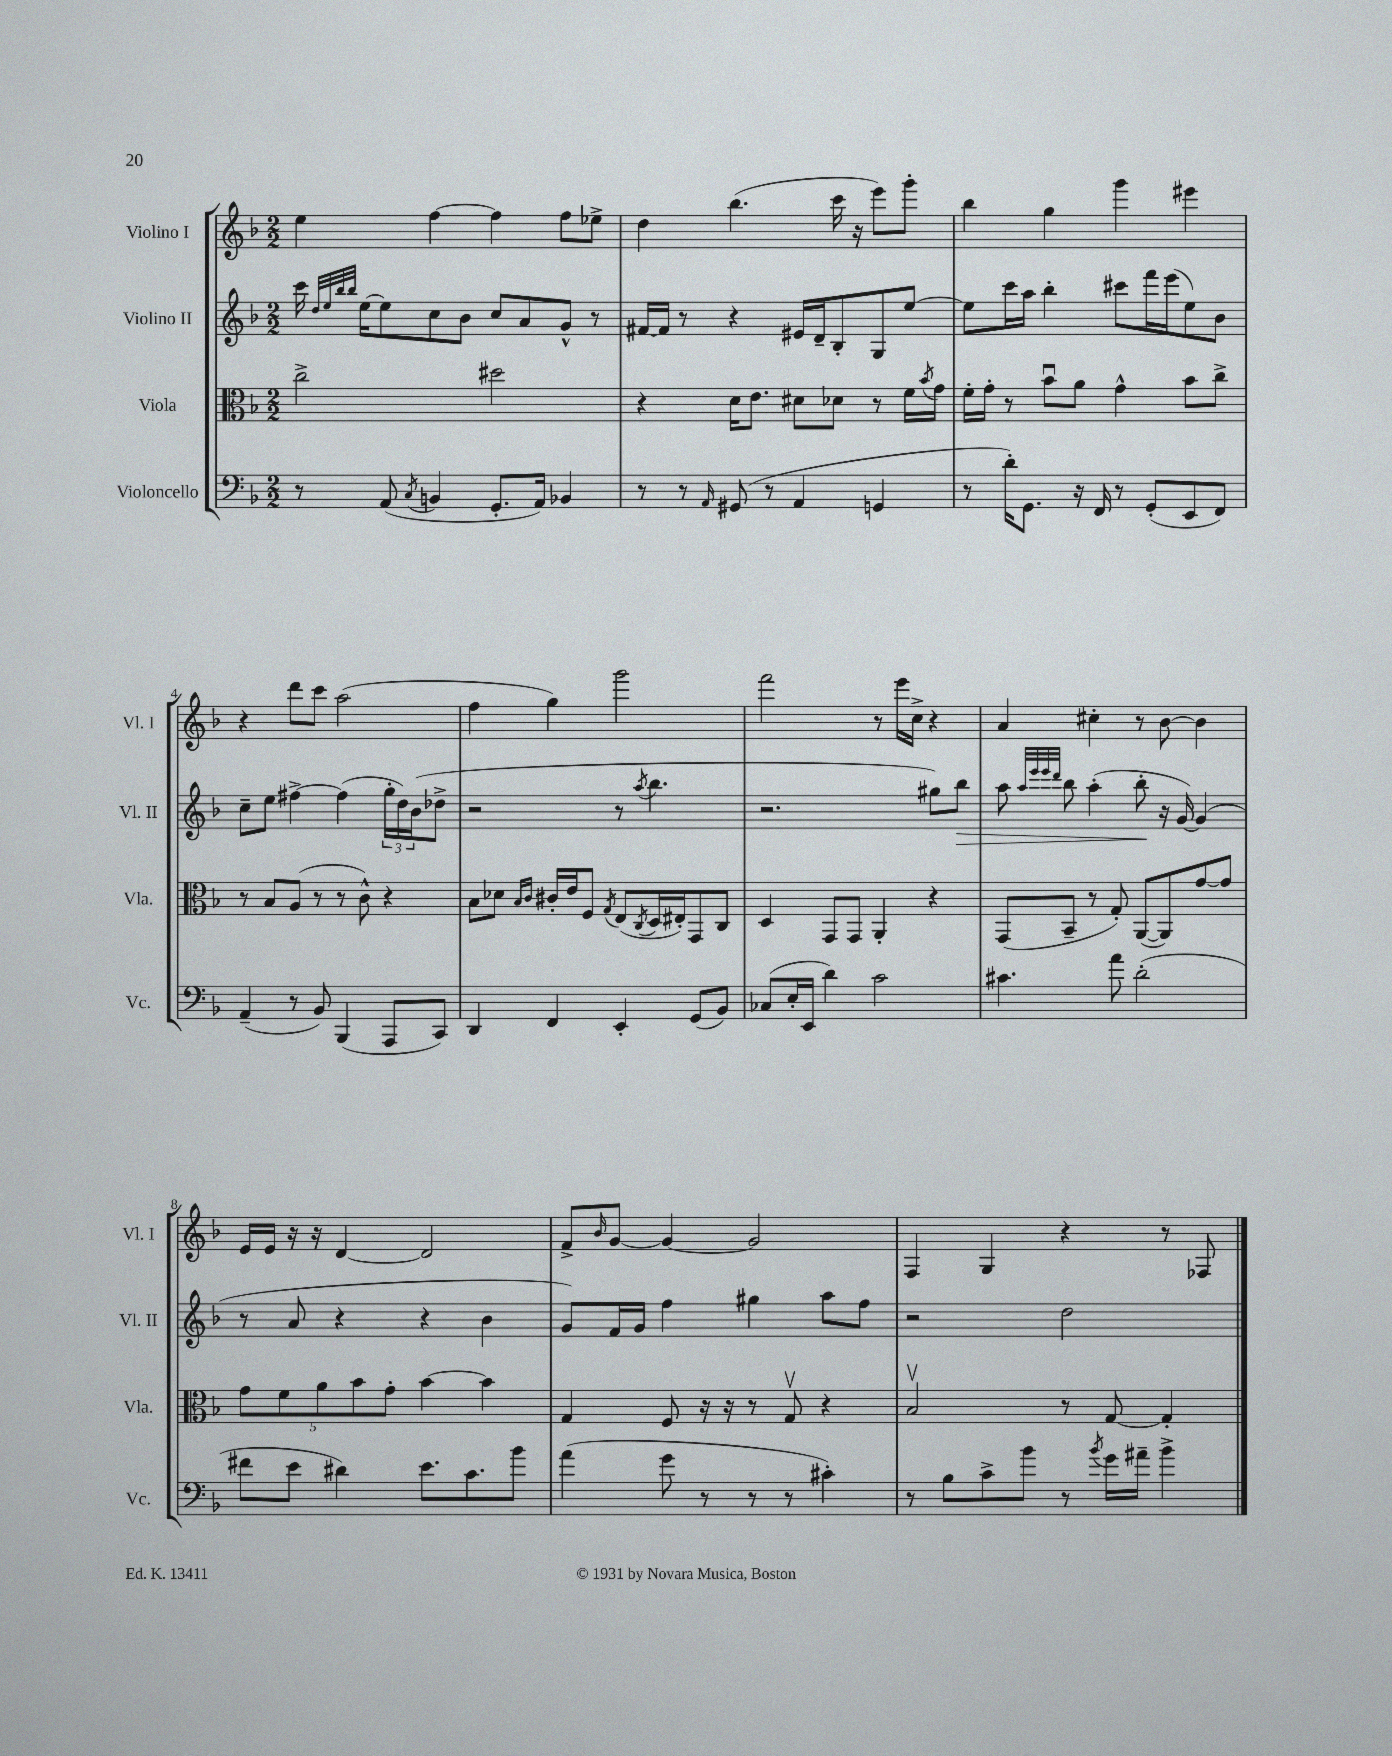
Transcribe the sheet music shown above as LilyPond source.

<<
\new StaffGroup <<
\new Staff = "s0" \with { instrumentName = "Violino I" shortInstrumentName = "Vl. I" } {
    \clef treble \key f \major \numericTimeSignature \time 2/2
    e''4 f''4~ f''4 f''8 ees''8-> |
    d''4 bes''4.( c'''16 r16 e'''8) g'''8-. |
    bes''4 g''4 g'''4 eis'''4 |
    r4 d'''8 c'''8 a''2( |
    f''4 g''4) g'''2 |
    f'''2 r8 e'''16 c''16-> r4 |
    a'4 cis''4-. r8 bes'8~ bes'4 |
    e'16 e'16 r16 r16 d'4~ d'2 |
    f'8-> \grace { bes'16 } g'8~ g'4~ g'2 |
    f4 g4 r4 r8 fes8 \bar "|." |
}
\new Staff = "s1" \with { instrumentName = "Violino II" shortInstrumentName = "Vl. II" } {
    \clef treble \key f \major \numericTimeSignature \time 2/2
    c'''16 \grace { d''32 e''32 bes''32 bes''32 } e''16~ e''8 c''8 bes'8 c''8 a'8 g'8-^ r8 |
    fis'16~ fis'16 r8 r4 eis'16 d'16-- bes8-. g8 e''8~ |
    e''8 c'''16 a''16 bes''4-. cis'''8 f'''16 e'''16( e''8) bes'8 |
    c''8-- e''8 fis''4~-> fis''4( \tuplet 3/2 { g''16-. d''16) bes'16( } des''8-> |
    r2 r8 \acciaccatura { a''8 } bes''4. |
    r2. gis''8) bes''8\> |
    a''8 \grace { a''32 e'''32 e'''32 d'''32 } bes''8 a''4-.( bes''8-.\! r16 g'16~) g'4( |
    r8 a'8 r4 r4 bes'4 |
    g'8) f'16 g'16 f''4 gis''4 a''8 f''8 |
    r2 d''2 \bar "|." |
}
\new Staff = "s2" \with { instrumentName = "Viola" shortInstrumentName = "Vla." } {
    \clef alto \key f \major \numericTimeSignature \time 2/2
    c''2-> dis''2 |
    r4 d'16 e'8. dis'8 des'8 r8 f'16 \acciaccatura { bes'8 } g'16 |
    f'16-. g'16-. r8 bes'8\downbow a'8 g'4-^ bes'8 c''8-> |
    r8 bes8 a8( r8 r8 c'8-^) r4 |
    bes8 des'8 \grace { bes16 c'16 } cis'16-. e'16 f8 \acciaccatura { g8 } e8( \acciaccatura { c8 } d16 eis16-.) g,8 c8 |
    d4 g,8 g,8 a,4-. r4 |
    g,8( bes,8-- r8 g8-.) a,8~( a,8) g'8~ g'8 |
    \tuplet 5/4 { g'8 f'8 a'8 bes'8 g'8-. } bes'4~ bes'4 |
    g4 f8 r16 r16 r8 g8\upbow r4 |
    bes2\upbow r8 g8~ g4-. \bar "|." |
}
\new Staff = "s3" \with { instrumentName = "Violoncello" shortInstrumentName = "Vc." } {
    \clef bass \key f \major \numericTimeSignature \time 2/2
    r8 a,8( \acciaccatura { c8 } b,4 g,8.-. a,16) bes,4 |
    r8 r8 \grace { a,16 } gis,8( r8 a,4 g,4 |
    r8 d'16-.) g,8. r16 f,16 r8 g,8-.( e,8 f,8) |
    a,4--( r8 bes,8) bes,,4( a,,8 c,8) |
    d,4 f,4 e,4-. g,8( bes,8) |
    ces8( e16-. e,16 d'4) c'2 |
    cis'4. a'8 d'2-.( |
    fis'8 e'8 dis'4) e'8. c'8. bes'8 |
    a'4( g'8 r8 r8 r8 cis'4-.) |
    r8 bes8 c'8-> bes'8 r8 \acciaccatura { bes'8 } g'16 ais'16-- bes'4-> \bar "|." |
}
>>
>>
